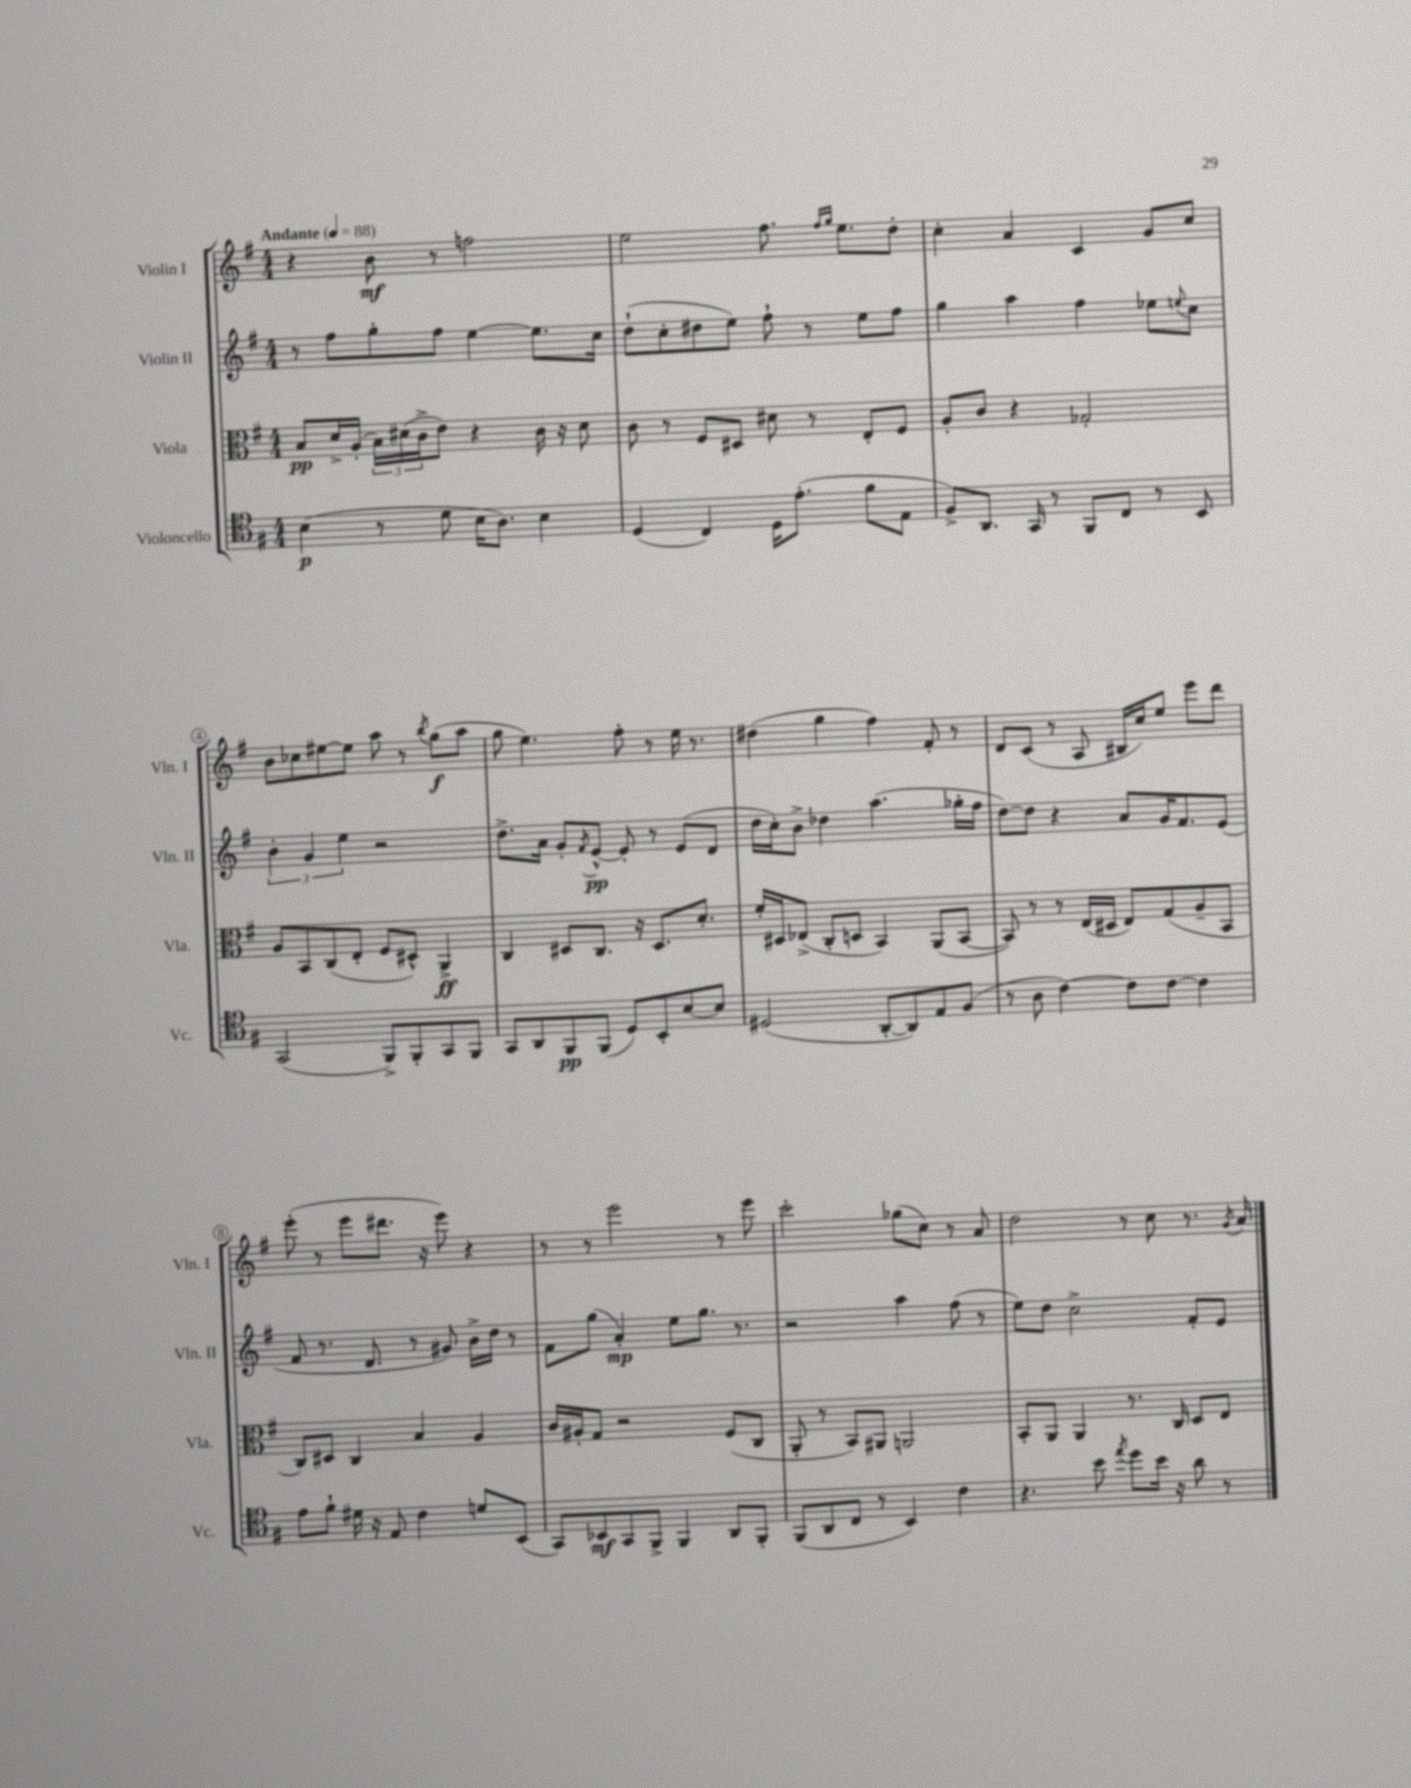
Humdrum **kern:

**kern	**kern	**kern	**kern
*staff4	*staff3	*staff2	*staff1
*clefC4	*clefC3	*clefG2	*clefG2
*k[f#]	*k[f#]	*k[f#]	*k[f#]
*M4/4	*M4/4	*M4/4	*M4/4
*MM88	*MM88	*MM88	*MM88
(4B	8B	8r	4r
.	16d^	8ff#	.
.	(16A'	.	.
8r	24B)	8gg'	8b
.	(24d#	.	.
.	24c^	.	.
8d	8e)	8ff#	8r
16B	4r	[4ee	2ff
8.A)	.	.	.
4B	16c	8.ee]	.
.	16r	.	.
.	8d#	.	.
.	.	16cc	.
=	=	=	=
(4D	8c	(8dd`	2ee
.	8r	8cc'	.
4C)	8F#	8dd#	.
.	8D#	8ee)	.
16D	8d#	8ff#`	8.ff#
(8.e'	.	.	.
.	8r	8r	.
.	.	.	16qqff#
.	.	.	16qqgg
.	.	.	8.ee
8f#	8E'	8ee	.
8E	8F#	8ff#	8dd'
=	=	=	=
8F#^)	8A'	4gg	4cc'
8.AA	8c	.	.
.	4r	4aa	4a
16GG	.	.	.
8r	.	.	.
8FF#	2G-'	4ff#	4c
8C	.	.	.
8r	.	8ee-	8g
.	.	8qqee	.
8BB	.	8cc	8cc
=	=	=	=
(2GG	8A	6b'	8b
.	8BB	.	8cc-
.	.	6g	.
.	(8C	.	[8ee#
.	.	6ee	.
.	8E'	.	8ee#]
8FF#^)	8F#	2r	8aa
8FF#'	8D#^^)	.	8r
.	.	.	8qbb
8GG	4AA^	.	(8gg
8FF#	.	.	8aa
=	=	=	=
8GG	4C	8.dd^	8gg
8AA	.	.	4.ee)
.	.	16a	.
8FF#	8D#	8g'	.
.	.	8qf#	.
(8FF#	8.C	[8e^^	.
8D)	.	8e']	8ff#'
.	16r	.	.
8BB'	8.D#	8r	8r
[8B	.	(8e	16ee
.	8.d'	.	8.r
8B]	.	8d	.
=	=	=	=
(2D#	16f#'	16dd	(4dd#
.	16D#	16cc')	.
.	(8E-^	8b^	.
.	8C'	4dd-	4gg
.	8D	.	.
[8AA'	4BB)	(4.aa	4ff#)
8AA])	.	.	.
8E	(8AA	.	8f#'
(8F#	[8BB	16gg-'	8r
.	.	16ff#	.
=	=	=	=
8r	8BB])	[8dd)	8d
8A	8r	8dd]	(8c
[4c)	8r	4r	8r
.	(16E	.	8A
.	16D#	.	.
8c]	8E)	8a	16B#
.	.	.	16cc)
[8c	(8G	16g	8ee
.	.	8.f#	.
4c]	8A~	.	8eee
.	8BB	(8e	8ddd
=	=	=	=
8e	8C)	8f#	(8eee'
8f#`	8D#	8.r	8r
16d#	4C	.	8eee
16r	.	8.d	.
8E	.	.	8.ddd#
4c	4B	8r	.
.	.	.	16r
.	.	8g#)	8eee)
8d	4A	16b^	4r
.	.	16dd	.
(8BB	.	8r	.
=	=	=	=
8GG)	16c	8f#	8r
.	16A#'	.	.
8BB-	8G	(8gg	8r
8GG	2r	4a')	2eee
8FF#^	.	.	.
4FF#	.	8ee	.
.	.	8.gg	.
8AA	(8F#	.	8r
.	.	8.r	.
8FF#'	8C	.	8eee
=	=	=	=
(8FF#	8AA'	2r	2ccc'
8AA	8r	.	.
8C	8BB)	.	.
8r	8AA#	.	.
4BB)	2AA	4aa	(8gg-
.	.	.	8cc)
4c	.	(8ff#	8r
.	.	8r	8a
=	=	=	=
4.r	8BB'	8ee)	2dd
.	8AA	8dd	.
.	4AA	2cc^	.
8b	.	.	.
8qee	.	.	.
8dd	8.r	.	8r
16b	.	.	8cc
16r	16C	.	.
8a	8D	8f#'	8.r
8r	8E	8e	.
.	.	.	8qg
.	.	.	16a
==	==	==	==
*-	*-	*-	*-
